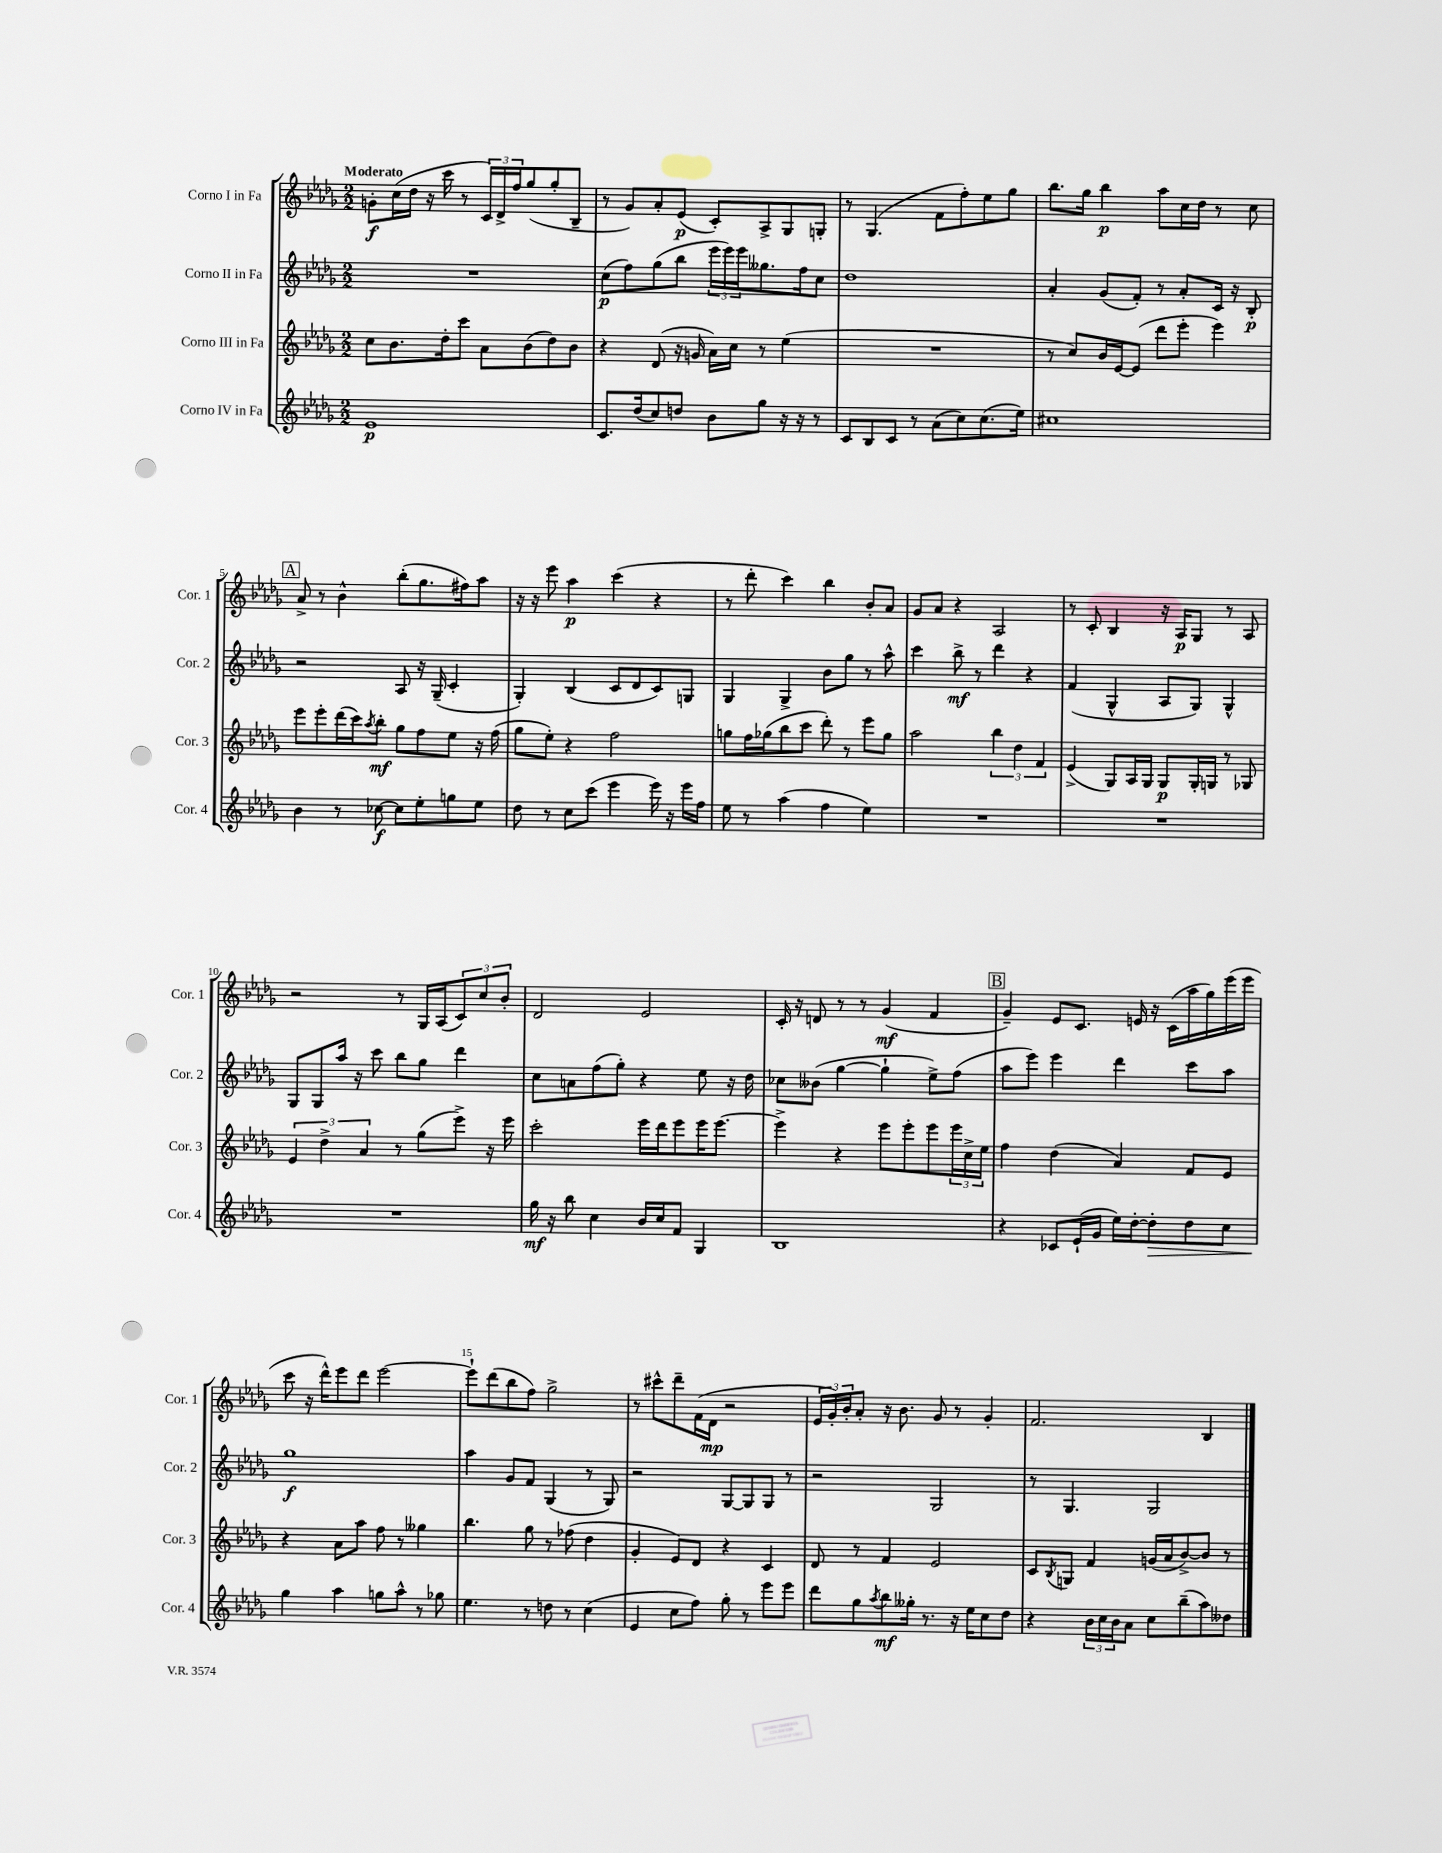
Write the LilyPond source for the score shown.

<<
\new StaffGroup <<
\new Staff = "s0" \with { instrumentName = "Corno I in Fa" shortInstrumentName = "Cor. 1" } {
    \clef treble \key des \major \numericTimeSignature \time 2/2 \tempo "Moderato"
    g'8-.\f c''16( des''16 r16 c'''16 r8 \tuplet 3/2 { c'16) des'16-> f''16 } ges''8( ges''8-. bes8-- |
    r8 ges'8) aes'8-. ees'8\p( c'8-.) aes8-> ges8 g8-. |
    r8 ges4.( f'8 f''8-.) ees''8 ges''8 |
    bes''8. ges''16 bes''4\p aes''8 c''16 des''16 r8 c''8 |
    \mark \markup { \box "A" } aes'8-> r8 bes'4-^ bes''8-.( ges''8. fis''16) aes''8 |
    r16 r16 ees'''8 aes''4\p c'''4( r4 |
    r8 des'''8-. c'''4) bes''4 bes'8-. aes'8 |
    ges'8 aes'8 r4 aes2 |
    r8 c'8-. bes4 r16 aes16\p ges8 r8 aes8 |
    r2 r8 ges16 aes16( \tuplet 3/2 { c'8) c''8 bes'8-. } |
    des'2 ees'2 |
    c'16-. r16 d'8 r8 r8 ges'4\mf( f'4 |
    \mark \markup { \box "B" } ges'4--) ees'8 c'8. e'16 r16 c'16( aes''16 ges''16) ees'''16( ees'''16 |
    c'''8 r16 des'''16-^) ees'''8 des'''8 ees'''2~ |
    ees'''8-! des'''8( bes''8 f''8) ges''2-> |
    r8 cis'''8-^ des'''8-- f'16( des'16\mp r2 |
    \tuplet 3/2 { ees'16 ges'16-.) bes'16-. } aes'8-. r16 bes'8. ges'8 r8 ges'4-. |
    f'2. bes4 \bar "|." |
}
\new Staff = "s1" \with { instrumentName = "Corno II in Fa" shortInstrumentName = "Cor. 2" } {
    \clef treble \key des \major \numericTimeSignature \time 2/2
    R1 |
    c''8\p( f''8) ges''8( bes''8 \tuplet 3/2 { ees'''16 ees'''16) ees'''16 } geses''8. f''16 c''8 |
    des''1 |
    aes'4-. ges'8( f'8-.) r8 aes'8-. c'16 r16 bes8-.\p |
    \mark \markup { \box "A" } r2 aes8 r16 ges16--( c'4-. |
    ges4-.) bes4( c'8 des'8 c'8) g8 |
    ges4 ges4-> bes'8 ges''8 r8 aes''8-^ |
    c'''4 bes''8->\mf r8 des'''4 r4 |
    f'4( ges4-^ aes8 ges8) ges4-^ |
    ges8 ges8 aes''16 r16 c'''8 bes''8 ges''8 des'''4 |
    c''8 a'8 f''8( ges''8-.) r4 ees''8 r16 des''16 |
    ces''8 beses'8( ges''4~ ges''4-! ees''8->) f''8( |
    \mark \markup { \box "B" } aes''8 ees'''8) ees'''4 des'''4 c'''8 aes''8 |
    ges''1\f |
    aes''4 ges'8 f'8 ges4( r8 ges8) |
    r2 ges8~ ges8 ges8 r8 |
    r2 ges2 |
    r8 ges4. ges2 \bar "|." |
}
\new Staff = "s2" \with { instrumentName = "Corno III in Fa" shortInstrumentName = "Cor. 3" } {
    \clef treble \key des \major \numericTimeSignature \time 2/2
    c''8 bes'8. des''16-. c'''8 aes'8 bes'8( des''8) bes'8 |
    r4 des'8( r16 g'16 aes'16) c''16 r8 ees''4( |
    R1 |
    r8 c''8) bes'16 ees'16~ ees'8( des'''8 ees'''8-. ees'''4) |
    \mark \markup { \box "A" } ees'''8 ees'''8-. des'''16( c'''16) \acciaccatura { aes''8 } bes''8-.\mf ges''8 f''8 ees''8 r16 f''16( |
    ges''8 ees''8-.) r4 f''2 |
    g''8 f''16 ges''16( bes''8 c'''8 des'''8-.) r8 ees'''8 ges''8 |
    aes''2 \tuplet 3/2 { bes''4 des''4 f'4 } |
    ees'4->( ges8) aes16 ges16 ges8\p ges16-. g16 r8 ges8 |
    \tuplet 3/2 { ees'4 des''4-> aes'4 } r8 ges''8( ees'''8->) r16 ees'''16 |
    c'''2-. ees'''16 des'''16 ees'''8 ees'''16 ees'''8.~ |
    ees'''4-> r4 ees'''8 ees'''8-. ees'''8 \tuplet 3/2 { ees'''16 c''16-> ees''16 } |
    \mark \markup { \box "B" } f''4 des''4( aes'4) f'8 ees'8 |
    r4 aes'8 aes''8 f''8 r8 geses''4 |
    bes''4. ges''8 r8 fes''8( des''4 |
    ges'4-. ees'8) des'8 r4 c'4 |
    des'8 r8 f'4 ees'2 |
    c'8 \acciaccatura { bes8 } g8 f'4 g'16( aes'16 bes'8~->) bes'8 r8 \bar "|." |
}
\new Staff = "s3" \with { instrumentName = "Corno IV in Fa" shortInstrumentName = "Cor. 4" } {
    \clef treble \key des \major \numericTimeSignature \time 2/2
    ees'1\p |
    c'8. des''16( c''8) d''8 bes'8 ges''8 r16 r16 r8 |
    c'8 bes8 c'8 r8 aes'8( c''8) c''8.( ees''16) |
    cis''1 |
    \mark \markup { \box "A" } bes'4 r8 ces''8~\f ces''8 ees''8-. g''8 ees''8 |
    des''8 r8 c''8 c'''8( ees'''4 ees'''16) r16 ees'''16 f''16 |
    ees''8 r8 aes''4( f''4 ees''4) |
    R1 |
    R1 |
    R1 |
    ges''16\mf r16 bes''8 c''4 bes'16 c''16 f'8 ges4 |
    bes1 |
    \mark \markup { \box "B" } r4 ces'8 ees'16-!( ges'16 ees''16) des''16~-. des''8-.\> des''8 c''8 |
    ges''4\! aes''4 g''8 aes''8-^ r8 ges''8 |
    ees''4. r8 d''8 r8 c''4( |
    ees'4 c''8 f''8) ges''8-. r8 ees'''8 ees'''8 |
    des'''8 ges''8 \acciaccatura { aes''8 } bes''8\mf geses''16-. r8. r16 ees''16 c''8 des''8 |
    r4 \tuplet 3/2 { bes'16 c''16 bes'16 } aes'8 c''8 bes''8--( aes''8) deses''8 \bar "|." |
}
>>
>>
\layout { \context { \Score \override BarNumber.break-visibility = ##(#f #t #t) barNumberVisibility = #(every-nth-bar-number-visible 5) } }
